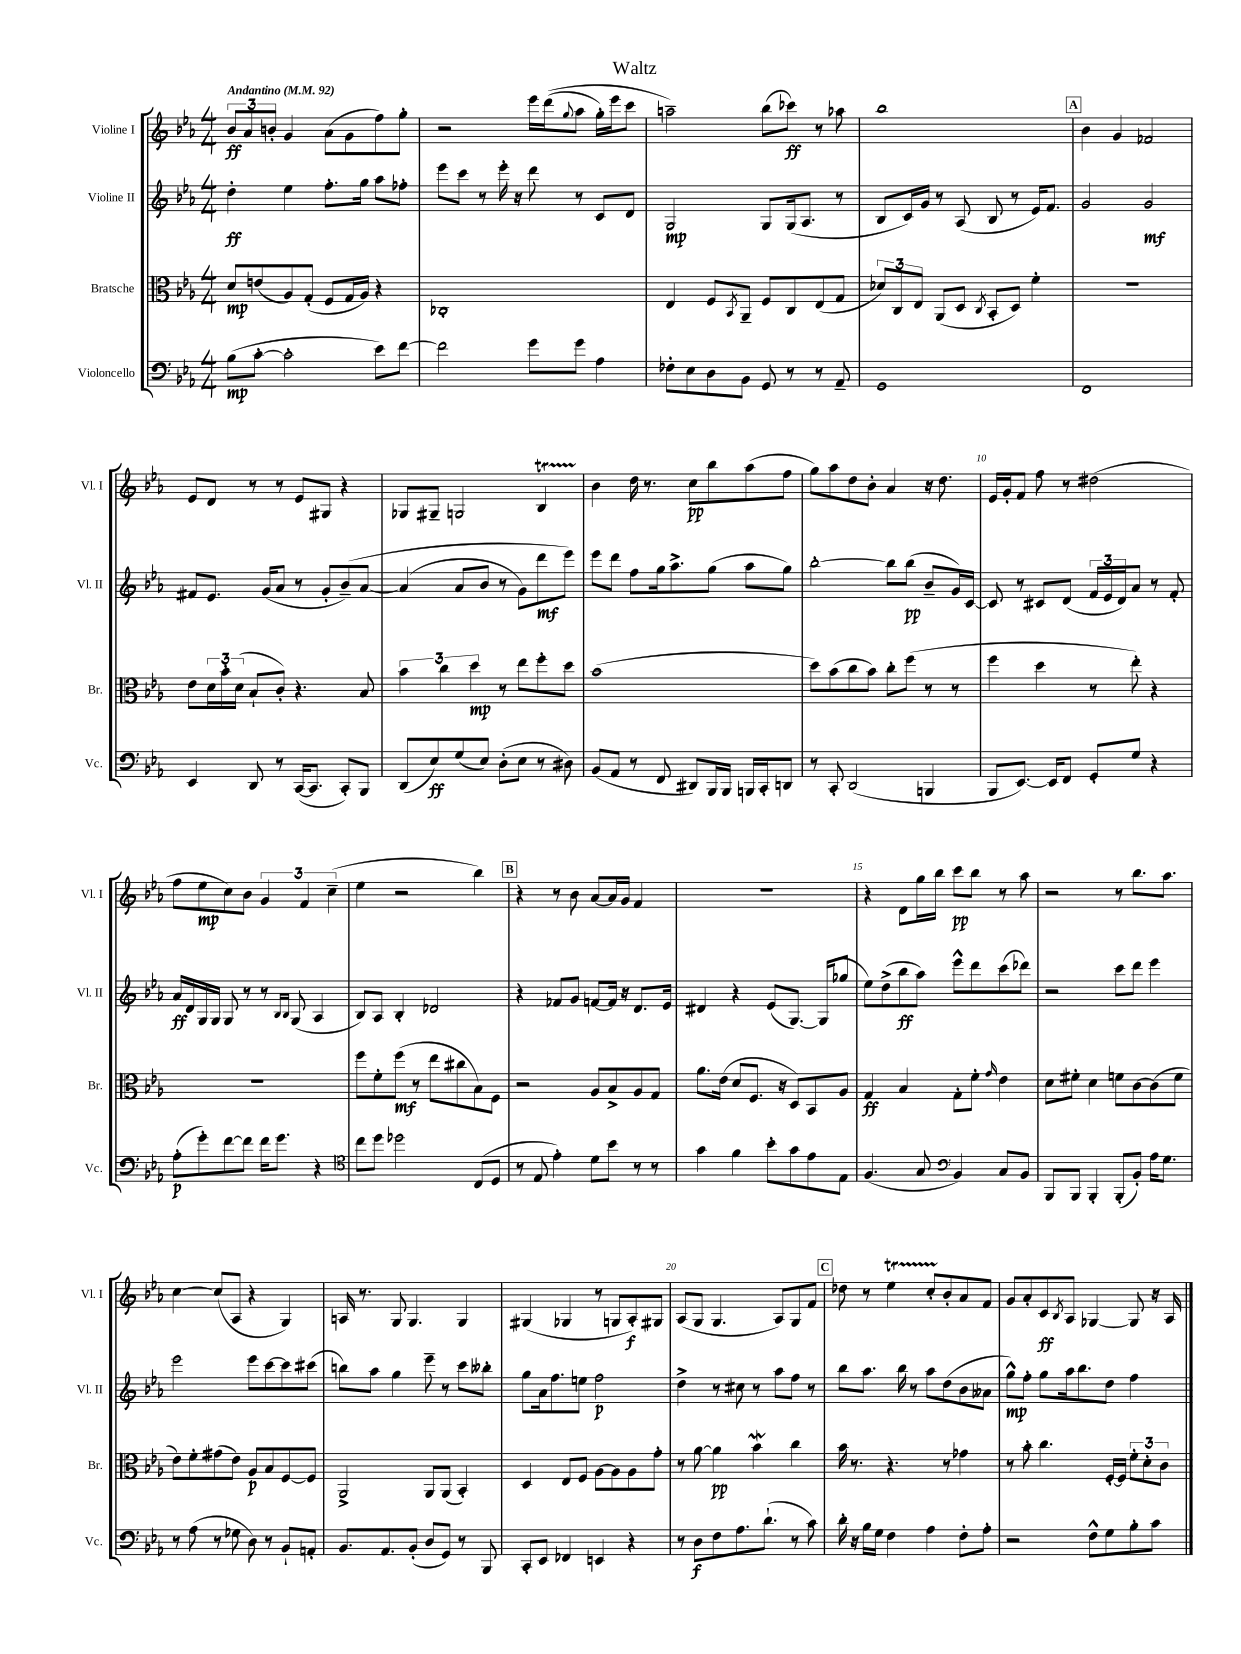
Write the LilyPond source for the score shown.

\header { title = "Waltz" }
<<
\new StaffGroup <<
\new Staff = "s0" \with { instrumentName = "Violine I" shortInstrumentName = "Vl. I" } {
    \clef treble \key ees \major \numericTimeSignature \time 4/4 \tempo "Andantino" 4 = 92
    \tuplet 3/2 { bes'8\ff aes'8 b'8-. } g'4 aes'8( g'8 f''8) g''8-. |
    r2 ees'''16 d'''16(\( \appoggiatura { g''8 } aes''8 g''16-.) ees'''16 c'''8 |
    a''2--\) bes''8( ces'''8\ff) r8 aes''8 |
    bes''1 |
    \mark \markup { \box "A" } bes'4 g'4 fes'2 |
    ees'8 d'8 r8 r8 ees'8 gis8 r4 |
    ges8 gis8-- g2 bes4\startTrillSpan |
    bes'4\stopTrillSpan d''16 r8. c''8\pp bes''8 aes''8( f''8 |
    g''8) aes''8 d''8 bes'8-. aes'4 r16 d''8. |
    ees'16 g'16-. f'8 f''8 r8 dis''2( |
    f''8 ees''8\mp c''8) bes'8 \tuplet 3/2 { g'4 f'4 c''4--( } |
    ees''4 r2 bes''4) |
    \mark \markup { \box "B" } r4 r8 bes'8 aes'8~ aes'16 g'16 f'4 |
    R1 |
    r4 d'8 g''16 bes''16 c'''8\pp bes''8 r8 aes''8 |
    r2 r8 bes''8. aes''8. |
    c''4~ c''8( aes8 r4 g4) |
    a16 r8. g8 g4. g4 |
    gis4( ges4 r8 g8 aes8-.\f) gis8 |
    aes8( g8 g4. aes8) g8 f'8 |
    \mark \markup { \box "C" } des''8 r8 ees''4\startTrillSpan c''8-. bes'8-.\stopTrillSpan aes'8 f'8 |
    g'8 aes'8-. c'8\ff \acciaccatura { bes8 } aes8 ges4~ ges8 r16 aes16 \bar "|." |
}
\new Staff = "s1" \with { instrumentName = "Violine II" shortInstrumentName = "Vl. II" } {
    \clef treble \key ees \major \numericTimeSignature \time 4/4
    d''4-.\ff ees''4 f''8.-. g''16 aes''8 fes''8-. |
    ees'''8 c'''8 r8 ees'''16-. r16 d'''8 r8 c'8 d'8 |
    g2\mp g8 g16( aes8. r8 |
    bes8 c'16) g'16 r8 aes8( bes8 r8 ees'16) f'8. |
    \mark \markup { \box "A" } g'2 g'2\mf |
    fis'8 ees'8. g'16( aes'8 r8 g'8-. bes'8--)\( aes'8~ |
    aes'4( aes'8 bes'8 r8 g'8) d'''8\mf ees'''8\) |
    ees'''8 d'''8 f''8 g''16 aes''8.-> g''8( aes''8 g''8) |
    bes''2~-. bes''8 bes''8\pp( bes'8-- g'16) c'16~ |
    c'8 r8 cis'8 d'8( \tuplet 3/2 { f'16 ees'16 d'16) } aes'8 r8 f'8-. |
    aes'16\ff d'16 g16 g16 g8 r8 r8 \grace { bes16 bes16 } g8( aes4 |
    bes8) aes8 bes4-. des'2 |
    \mark \markup { \box "B" } r4 fes'8 g'8 f'8~ f'16 r16 d'8. ees'16 |
    dis'4 r4 ees'8( g8.~) g16( ges''8 |
    ees''8) d''8->( bes''8\ff aes''8) ees'''8-^ d'''8 c'''8( des'''8) |
    r2 c'''8 d'''8 ees'''4 |
    ees'''2 ees'''8 c'''8~ c'''8 cis'''8( |
    b''8) aes''8 g''4 ees'''8-- r8 c'''8 beses''8-. |
    g''8 aes'16 f''8. e''8 f''2\p |
    d''4-> r8 cis''8 r8 aes''8 f''8 r8 |
    \mark \markup { \box "C" } bes''8 aes''8. bes''16 r8 aes''8 d''8( bes'8 aeses'8 |
    g''8-^\mp) f''8-. g''8 aes''16 bes''8. d''8 f''4 \bar "|." |
}
\new Staff = "s2" \with { instrumentName = "Bratsche" shortInstrumentName = "Br." } {
    \clef alto \key ees \major \numericTimeSignature \time 4/4
    d'8\mp e'8( aes8) g8-.( f8 g16 aes16) r4 |
    ces1-. |
    ees4 f8 \acciaccatura { bes,8 } aes,8-- f8 c8 ees8( g8 |
    \tuplet 3/2 { des'8) c8 ees8 } aes,8( d8 \acciaccatura { c8 } bes,8-. d8) f'4-. |
    \mark \markup { \box "A" } R1 |
    ees'8 \tuplet 3/2 { d'16 bes'16-. d'16( } bes8-! c'8-.) r4. bes8 |
    \tuplet 3/2 { bes'4 c''4 d''4\mp } r8 ees''8 f''8-. d''8 |
    bes'1( |
    d''8) bes'8( c''8 bes'8) c''8-. f''8( r8 r8 |
    f''4 d''4 r8 ees''8-.) r4 |
    R1 |
    f''8 f'8-. f''8\mf( r8 ees''8 cis''8 bes8) f8 |
    \mark \markup { \box "B" } r2 aes8 bes8-> aes8 g8 |
    aes'8. ees'16( d'8 f8. r16 d8) bes,8 aes8 |
    g4\ff bes4 g8-. f'8-. \grace { g'16 } ees'4 |
    d'8 fis'8-. d'4 f'8 c'8~ c'8( f'8 |
    ees'8) f'8-. gis'8( ees'8) aes8\p bes8 f8~ f8 |
    aes,2-> aes,8 aes,8( bes,4-.) |
    d4 ees8 f8 aes8~ aes8 aes8 g'8-. |
    r8 aes'8~ aes'4\pp bes'4\mordent c''4 |
    \mark \markup { \box "C" } bes'16 r8. r4. r8 ges'4 |
    r8 bes'8-. c''4. f16~-. f16 \tuplet 3/2 { f'8-. d'8-. c'8 } \bar "|." |
}
\new Staff = "s3" \with { instrumentName = "Violoncello" shortInstrumentName = "Vc." } {
    \clef bass \key ees \major \numericTimeSignature \time 4/4
    bes8\mp( c'8~-. c'2-. ees'8) f'8~ |
    f'2 g'8 g'8 aes4 |
    fes8-. ees8 d8 bes,8 g,8 r8 r8 aes,8-- |
    g,1 |
    \mark \markup { \box "A" } f,1 |
    ees,4 d,8 r8 c,16~( c,8. c,8-.) bes,,8 |
    d,8( ees8\ff) g8( ees8) d8-.( ees8 r8 dis8) |
    bes,8( aes,8 r8 f,8 dis,8) bes,,16 bes,,16 b,,16 c,16-. d,8 |
    r8 c,8-. d,2( b,,4 |
    bes,,8 ees,8.~) ees,16 f,8 g,8-. g8 r4 |
    aes8-.\p( g'8-.) f'8~ f'8 f'16 g'8. r4 |
    \clef tenor c''8 d''8 des''2 c8( d8 |
    \mark \markup { \box "B" } r8 ees8 ees'4-.) d'8 bes'8 r8 r8 |
    g'4 f'4 bes'8-. g'8 ees'8 ees8 |
    f4.( g8 \clef bass bes,4) c8 bes,8 |
    bes,,8 bes,,8 bes,,4-. bes,,8-.( bes,8-.) aes16 g8. |
    r8 aes8( r8 ges8 d8) r8 bes,8-! a,8-. |
    bes,8. aes,8. bes,8-.( d8 g,8) r8 bes,,8 |
    c,8-. ees,8 fes,4 e,4 r4 |
    r8 d8\f f8 aes8. d'8.-!( r8 c'8) |
    \mark \markup { \box "C" } d'16-. r16 bes16 g16 f4 aes4 f8-. aes8-. |
    r2 f8-^ g8 bes8-. c'8 \bar "|." |
}
>>
>>
\layout { \context { \Score \override BarNumber.break-visibility = ##(#f #t #t) barNumberVisibility = #(every-nth-bar-number-visible 5) } }
